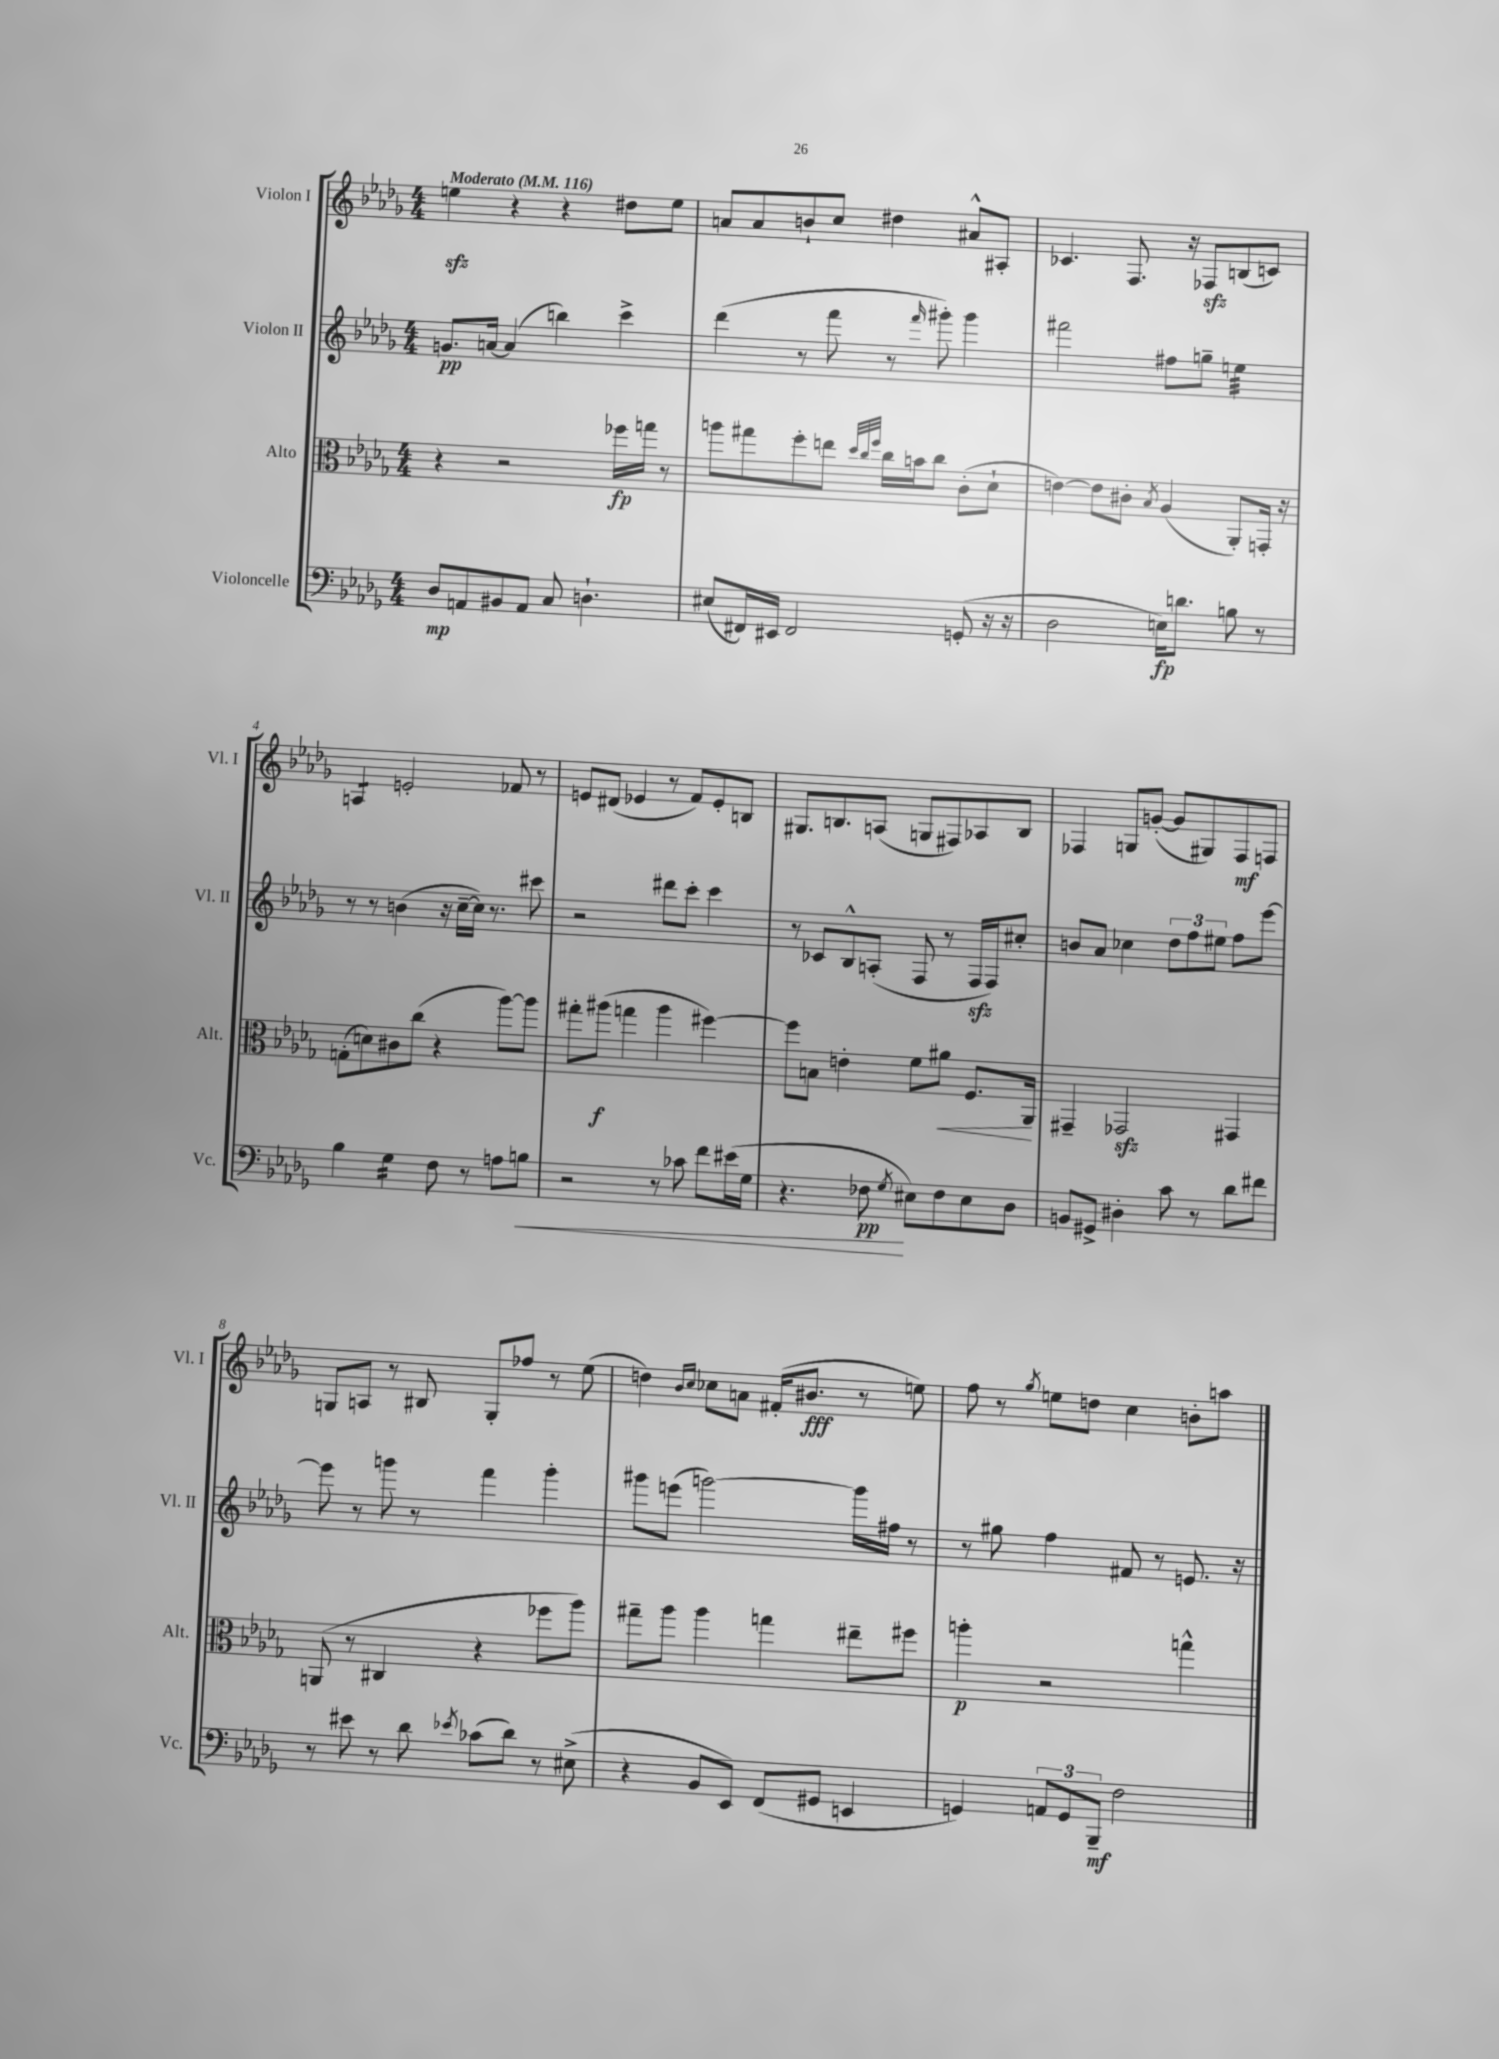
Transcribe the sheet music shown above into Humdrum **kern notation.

**kern	**kern	**kern	**kern
*staff4	*staff3	*staff2	*staff1
*clefF4	*clefC3	*clefG2	*clefG2
*k[b-e-a-d-g-]	*k[b-e-a-d-g-]	*k[b-e-a-d-g-]	*k[b-e-a-d-g-]
*M4/4	*M4/4	*M4/4	*M4/4
*MM116	*MM116	*MM116	*MM116
8D-	4r	8.g	4ee
8AA	.	.	.
.	.	[16a	.
8BB#	2r	(4a]	4r
8AA	.	.	.
8C	.	4bb)	4r
4.D`	.	.	.
.	16ff-	4ccc^	8dd#
.	16gg	.	.
.	8r	.	8ee
=	=	=	=
(8E#	8aa	(4ddd-	8a
16FF#)	8gg#	.	8a
16EE#	.	.	.
2FF#	8ff'	8r	8b`
.	8ee	8fff	8cc
.	32qqdd-	.	.
.	32qqcc	.	.
.	32qqff	.	.
.	16cc	8r	4dd#
.	16b	.	.
.	.	16qqfff	.
.	8cc	8ggg#')	.
(8GG'	(8c'	4ggg#	8a#^^
16r	8d-`	.	8A#'
16r	.	.	.
=	=	=	=
2D-	[4e)	2fff#	4.c-
.	8e]	.	.
.	8c#'	.	8.F
.	8qB-	.	.
16E)	(4A-	8ff#	.
8.d	.	.	16r
.	.	8gg~	8F-
8B	8AA-')	4ee	(8B
8r	16GG'	.	8c)
.	16r	.	.
=	=	=	=
4B-	(8G'	8r	4A
.	8d)	8r	.
4G-	8c#	(4b	2e'
.	(8cc	.	.
8F	4r	16r	.
.	.	[16cc~	.
8r	.	16cc])	.
.	.	8.r	.
8A	[8aa-)	.	8f-
8B	8aa-]	8ccc#	8r
=	=	=	=
2r	8gg#'	2r	8e
.	(8aa#	.	(8d#
.	4gg	.	4e-
8r	4aa#	8ddd#	8r
8c-	.	8ccc'	8f)
8f	[4ff#)	4ccc	8e-'
(16e#	.	.	8B
16G-	.	.	.
=	=	=	=
4.r	8ff#]	8r	8.G#
.	8B	8c-	.
.	.	.	8.B
.	4e'	8B-^^	.
8F-	.	(8A'	(8A
8qG-	.	.	.
8E#)	8f	8F	8G
8F-	8a#	8r	8F#)
8E#	8.F	16F	8A-
.	.	16F)	.
8D-	.	8cc#'	8B
.	16AA-	.	.
=	=	=	=
8BB	4GG#~	8b	4F-
8GG#^	.	8a-	.
4D#'	2GG-	4cc-	8G
.	.	.	([8g'
8c	.	12dd-	8g]
.	.	12ff	.
8r	.	.	8G#)
.	.	12ee#	.
8d-	4GG#	8ff	8F-
8f#	.	[8eee-	8F
=	=	=	=
8r	(8AA	8eee-]	8G
8e#	8r	8r	8A
8r	4C#	8ggg	8r
8d-	.	8r	8B#
8qe-	.	.	.
(8c-	4r	4fff	8G'
8d-)	.	.	8ff-
8r	8ff-	4ggg'	8r
(8E#^	8aa-)	.	(8ee-
=	=	=	=
4r	8gg#~	8ggg#	4dd)
.	8aa-	(8eee	.
.	.	.	16qqb-
.	.	.	16qqcc
8BB-	4aa-	[2ggg)	8cc-
8EE-)	.	.	8a
(8FF	4gg	.	(16f#'
.	.	.	8.b#
8GG#	.	.	.
4EE	8ee#~	16ggg]	8r
.	.	16ff#	.
.	8ff#	8r	8ee)
=	=	=	=
4GG)	4aa'	8r	8ff
.	.	8gg#	8r
.	.	.	8qgg-
12AA	2r	4ff	8ee
12GG	.	.	.
.	.	.	8dd
12BBB-~	.	.	.
2F	.	8f#	4cc
.	.	8r	.
.	4gg^^	8.e	8b'
.	.	.	8aa
.	.	16r	.
==	==	==	==
*-	*-	*-	*-
